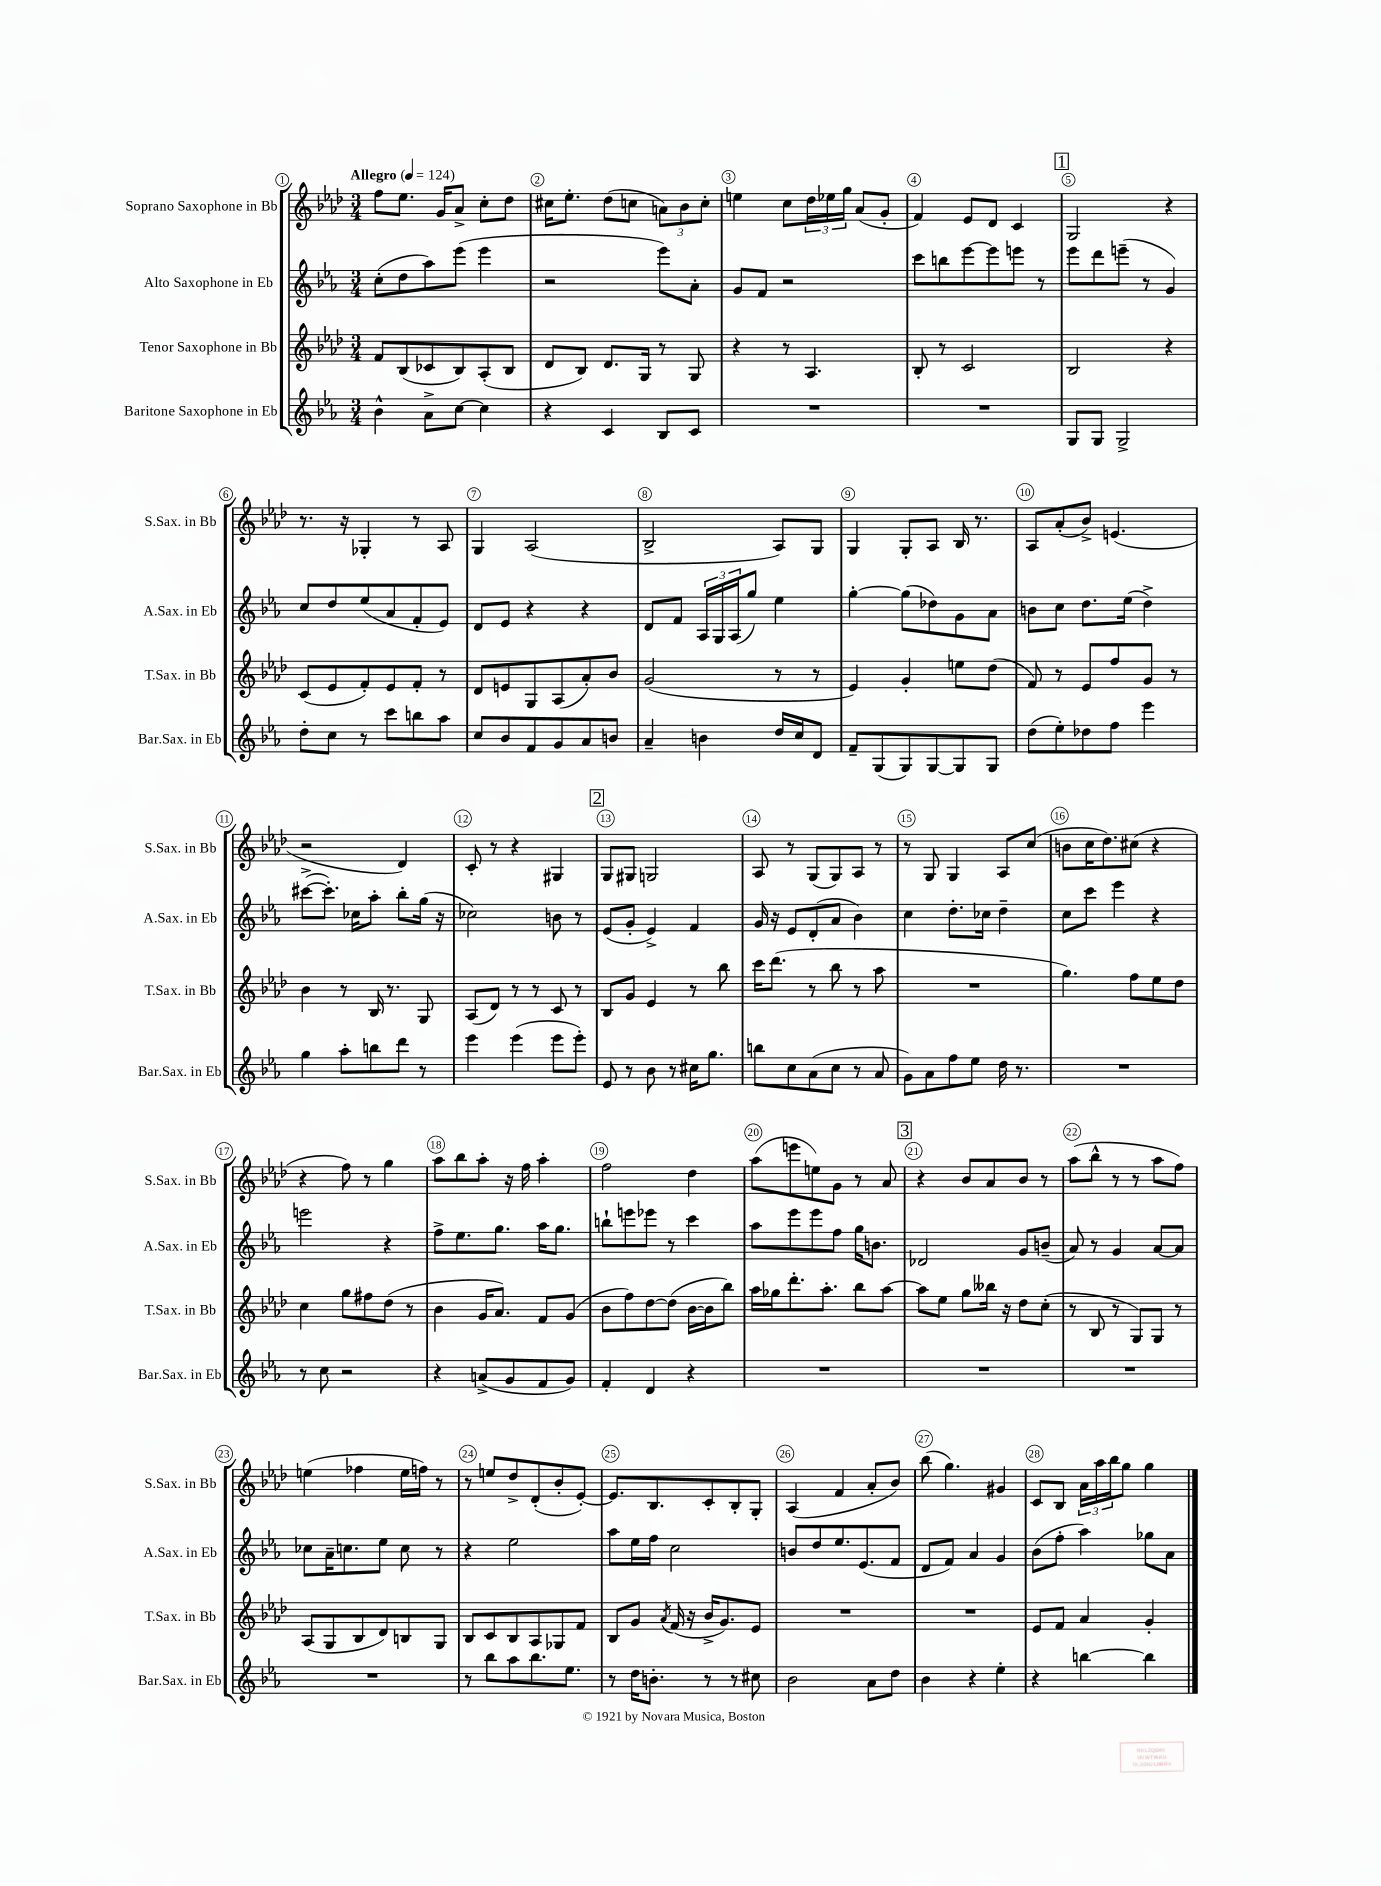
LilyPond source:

<<
\new StaffGroup <<
\new Staff = "s0" \with { instrumentName = "Soprano Saxophone in Bb" shortInstrumentName = "S.Sax. in Bb" } {
    \clef treble \key aes \major \numericTimeSignature \time 3/4 \tempo "Allegro" 4 = 124
    f''8 ees''8. g'16 aes'8-> c''8-. des''8 |
    cis''16 ees''8.-. des''8( c''8 \tuplet 3/2 { a'8) bes'8 c''8-. } |
    e''4 c''8 \tuplet 3/2 { des''16 ees''16 g''16 } aes'8( g'8-. |
    f'4) ees'8 des'8 c'4 |
    \mark \markup { \box "1" } g2 r4 |
    r8. r16 ges4-. r8 aes8 |
    g4 aes2( |
    bes2-> aes8) g8 |
    g4 g8-. aes8 bes16 r8. |
    aes8 aes'8-.( bes'8->) e'4.( |
    r2 des'4) |
    c'8-. r8 r4 gis4 |
    \mark \markup { \box "2" } g8 gis8 g2 |
    aes8 r8 g8( g8) aes8 r8 |
    r8 g8 g4 aes8 c''8( |
    b'8 c''16 des''8.) cis''8( r4 |
    r4 f''8) r8 g''4 |
    aes''8 bes''8 aes''8-. r16 f''16 aes''4-. |
    f''2 des''4 |
    aes''8( e'''8 e''8) g'8 r8 aes'8 |
    \mark \markup { \box "3" } r4 bes'8 aes'8 bes'8 r8 |
    aes''8( bes''8-^ r8 r8 aes''8 f''8) |
    e''4( fes''4 e''16 f''16) r8 |
    r8 e''8 des''8-> des'8-.( bes'8-. ees'8~-.) |
    ees'8. bes8. c'8-. bes8-. g8-. |
    aes4( f'4 aes'8-. bes'8) |
    bes''8( g''4.) gis'4 |
    c'8 bes8 \tuplet 3/2 { aes'16 aes''16 bes''16 } g''8 g''4 \bar "|." |
}
\new Staff = "s1" \with { instrumentName = "Alto Saxophone in Eb" shortInstrumentName = "A.Sax. in Eb" } {
    \clef treble \key ees \major \numericTimeSignature \time 3/4
    c''8-.( d''8 aes''8) ees'''8( ees'''4 |
    r2 ees'''8) aes'8-. |
    g'8 f'8 r2 |
    c'''8 b''8 ees'''8~ ees'''8 e'''8 r8 |
    \mark \markup { \box "1" } ees'''8 d'''8 e'''8--( r8 g'4) |
    c''8 d''8 ees''8( aes'8 f'8-. ees'8) |
    d'8 ees'8 r4 r4 |
    d'8 f'8 \tuplet 3/2 { aes16 g16 aes16( } g''8) ees''4 |
    g''4~-. g''8( des''8) g'8 aes'8 |
    b'8 c''8 d''8. ees''16( d''4->) |
    cis'''8~->( cis'''8.-.) ces''16 aes''8-. bes''8-. g''16( r16 |
    ces''2) b'8 r8 |
    \mark \markup { \box "2" } ees'8( g'8-. ees'4->) f'4 |
    g'16 r16 ees'8 d'8-.( aes'8 bes'4) |
    c''4 d''8.-. ces''16 d''4-- |
    c''8 c'''8 ees'''4 r4 |
    e'''2 r4 |
    f''8-> ees''8. g''8. aes''16 g''8. |
    b''8-! e'''8 ees'''8 r8 c'''4 |
    aes''8 ees'''8 ees'''8 f''8 g''16 b'8. |
    \mark \markup { \box "3" } des'2 g'8 b'8--( |
    aes'8) r8 g'4 aes'8~ aes'8 |
    ces''8 aes'16-- c''8. ees''8 c''8 r8 |
    r4 ees''2 |
    aes''8 ees''16 f''16 c''2 |
    b'8 d''8 ees''8. ees'8.( f'8 |
    d'8 f'8) aes'4 g'4 |
    bes'8( f''8-. aes''4) ges''8 aes'8 \bar "|." |
}
\new Staff = "s2" \with { instrumentName = "Tenor Saxophone in Bb" shortInstrumentName = "T.Sax. in Bb" } {
    \clef treble \key aes \major \numericTimeSignature \time 3/4
    f'8 bes8( ces'8 bes8) aes8-.( bes8 |
    des'8 bes8) des'8. g16 r8 g8 |
    r4 r8 aes4. |
    bes8-. r8 c'2 |
    \mark \markup { \box "1" } bes2 r4 |
    c'8( ees'8 f'8-.) ees'8 f'8-. r8 |
    des'8 e'8 g8 aes8( aes'8-.) bes'8 |
    g'2( r8 r8 |
    ees'4) g'4-. e''8 des''8( |
    f'8) r8 ees'8 f''8 g'8 r8 |
    bes'4 r8 bes16 r8. g8 |
    aes8( des'8) r8 r8 c'8 r8 |
    \mark \markup { \box "2" } bes8 g'8 ees'4 r8 bes''8 |
    c'''16 des'''8.( r8 bes''8 r8 aes''8 |
    R2. |
    g''4.) f''8 ees''8 des''8 |
    c''4 g''8 fis''8 des''8( r8 |
    bes'4 g'16 aes'8.) f'8 g'8( |
    bes'8 f''8) des''8~ des''8( bes'16~ bes'16 bes''8) |
    aes''16 ges''16 des'''8.-. aes''8.-. bes''8 aes''8~ |
    \mark \markup { \box "3" } aes''8 ees''8 g''8 beses''16 r16 des''8 c''8-.( |
    r8 bes8 r8 g8) g8 r8 |
    aes8( g8 bes8 des'8) b8 g8 |
    bes8 c'8 bes8 aes8 ges8 f'8 |
    bes8 g'8 \acciaccatura { aes'8 } f'16( r16 bes'16-> g'8.) ees'8 |
    R2. |
    R2. |
    ees'8 f'8 aes'4 g'4-. \bar "|." |
}
\new Staff = "s3" \with { instrumentName = "Baritone Saxophone in Eb" shortInstrumentName = "Bar.Sax. in Eb" } {
    \clef treble \key ees \major \numericTimeSignature \time 3/4
    bes'4-^ aes'8-> c''8~ c''4 |
    r4 c'4 bes8 c'8 |
    R2. |
    R2. |
    \mark \markup { \box "1" } g8 g8 g2-> |
    d''8-. c''8 r8 c'''8 b''8 aes''8 |
    c''8 bes'8 f'8 g'8 aes'8 b'8 |
    aes'4-- b'4 d''16 c''16 d'8 |
    f'8-- g8( g8) g8~ g8 g8 |
    d''8( ees''8-.) des''8 f''8 ees'''4 |
    g''4 aes''8-. b''8 d'''8 r8 |
    ees'''4 ees'''4( ees'''8 ees'''8-.) |
    \mark \markup { \box "2" } ees'8 r8 bes'8 r8 cis''16 g''8. |
    b''8 c''8 aes'8( c''8 r8 aes'8 |
    g'8) aes'8 f''8 ees''8 d''16 r8. |
    R2. |
    r8 c''8 r2 |
    r4 a'8->( g'8 f'8 g'8) |
    f'4-. d'4 r4 |
    R2. |
    \mark \markup { \box "3" } R2. |
    R2. |
    R2. |
    r8 bes''8 aes''8 bes''8. ees''8. |
    r8 d''16 b'8.-. r8 r8 cis''8 |
    bes'2 aes'8 d''8 |
    bes'4 r4 ees''4-. |
    r4 b''4~ b''4 \bar "|." |
}
>>
>>
\layout { \context { \Score \override BarNumber.break-visibility = ##(#f #t #t) barNumberVisibility = #all-bar-numbers-visible \override BarNumber.stencil = #(make-stencil-circler 0.1 0.3 ly:text-interface::print) } }
